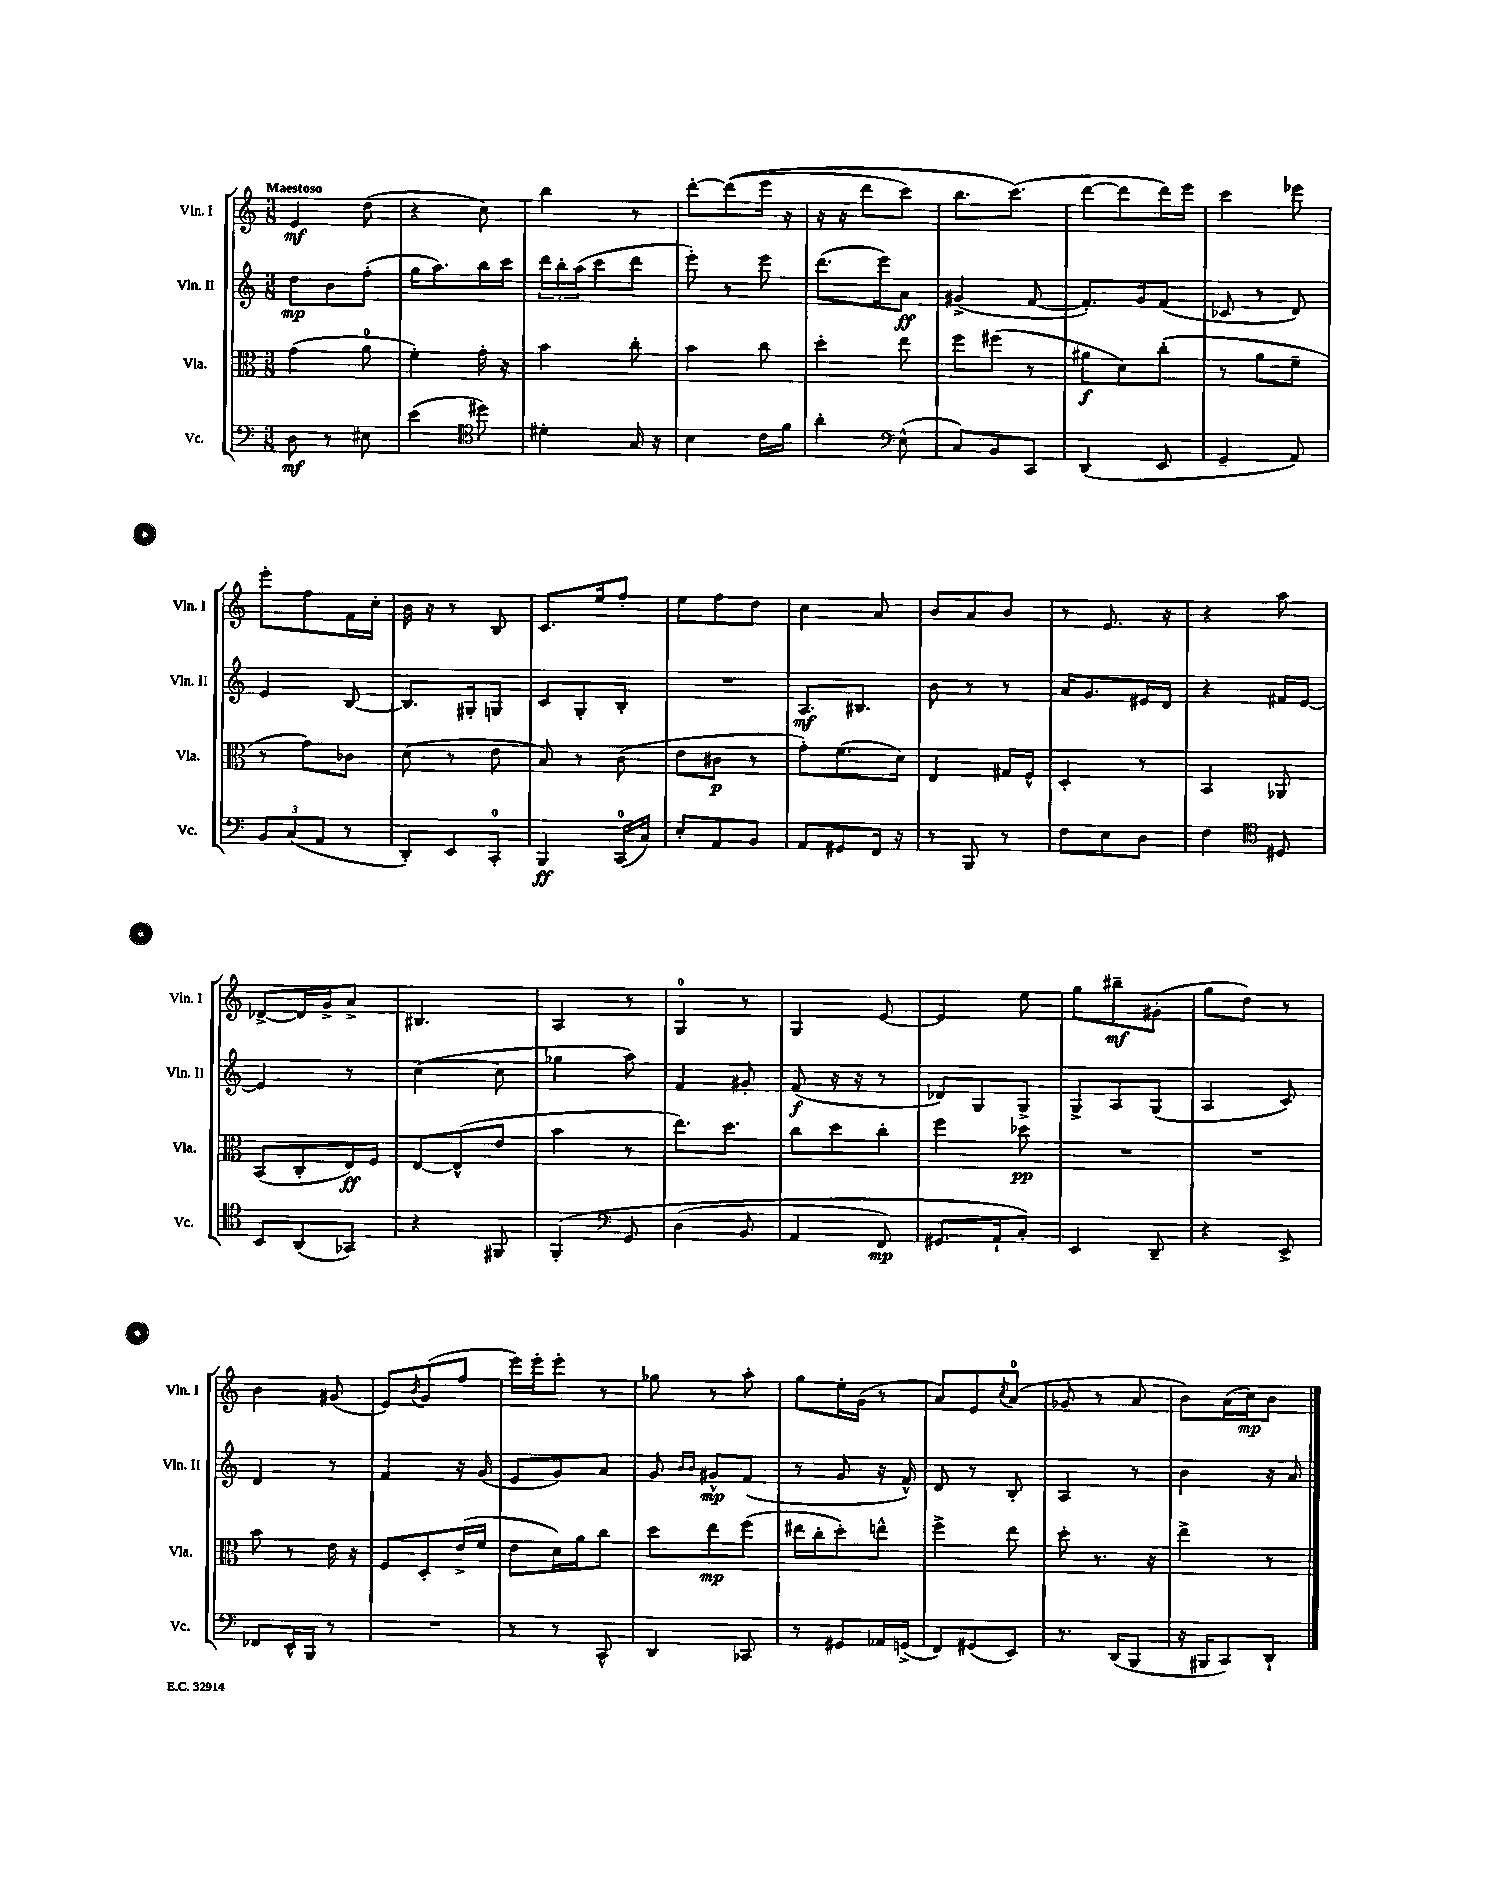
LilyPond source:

<<
\new StaffGroup <<
\new Staff = "s0" \with { instrumentName = "Vln. I" shortInstrumentName = "Vln. I" } {
    \clef treble \key c \major \numericTimeSignature \time 3/8 \tempo "Maestoso"
    e'4\mf d''8( |
    r4 c''8) |
    b''4 r8 |
    d'''8~-. d'''8(\( e'''16 r16 |
    r16 r16 d'''8 c'''8) |
    b''8. c'''8.(\) |
    d'''8~ d'''8 d'''16) e'''16 |
    c'''4 ees'''8 |
    e'''8-. f''8 f'16 c''16-. |
    b'16 r16 r8 b8 |
    c'8. e''16 f''8-. |
    e''8 f''8 d''8 |
    c''4 a'8 |
    b'8 a'8 b'8 |
    r8 e'8. r16 |
    r4 a''8 |
    des'8~-> des'16 g'16-> a'8-> |
    bis4. |
    a4 r8 |
    g4-0 r8 |
    g4 e'8~ |
    e'4 e''8 |
    g''8 bis''8--\mf gis'8-.( |
    g''8 d''8) r8 |
    b'4 gis'8( |
    e'8) \acciaccatura { b'8 } g'8( f''8 |
    e'''16) e'''16-. e'''8-. r8 |
    ges''8 r8 a''8-. |
    g''8 e''16-. g'16( r8 |
    a'8) e'8 \acciaccatura { c''8 } a'8-0( |
    ges'8 r8 a'8 |
    b'8) a'16( c''16\mp) b'8 \bar "|." |
}
\new Staff = "s1" \with { instrumentName = "Vln. II" shortInstrumentName = "Vln. II" } {
    \clef treble \key c \major \numericTimeSignature \time 3/8
    d''8\mp b'8 f''8-.( |
    g''16 a''8.) b''16 c'''16 |
    \tuplet 3/2 { d'''16 b''16-. a''16( } c'''8 d'''8 |
    e'''8-.) r8 e'''8 |
    d'''8.( e'''16) a'8\ff |
    gis'4->( f'8~ |
    f'8.-.) g'16 f'8( |
    ces'8 r8 d'8) |
    e'4 b8~ |
    b8. gis16-. g8 |
    c'8 g8-. b8-. |
    R4. |
    a8.\mf bis8. |
    b'8 r8 r8 |
    a'16 g'8. eis'16 d'16 |
    r4 fis'16 e'16~ |
    e'4 r8 |
    c''4~( c''8 |
    ges''4 a''8) |
    f'4 gis'8-. |
    f'8\f( r16 r16 r8 |
    des'8) g8 g8-> |
    g8-> a8 g8( |
    a4 c'8) |
    d'4 r8 |
    f'4 r16 g'16( |
    e'8 g'8) a'8 |
    g'8 \grace { b'16 b'16 } gis'8-^\mp f'8( |
    r8 g'8 r16 f'16-^) |
    d'8 r8 b8-. |
    a4 r8 |
    b'4 r16 a'16 \bar "|." |
}
\new Staff = "s2" \with { instrumentName = "Vla." shortInstrumentName = "Vla." } {
    \clef alto \key c \major \numericTimeSignature \time 3/8
    g'4( a'8-0 |
    f'4-.) g'16-. r16 |
    b'4 c''8-. |
    b'4 c''8 |
    d''4-. e''8 |
    f''8 fis''8( r8 |
    ais'8\f d'8) c''8-.( |
    r8 a'8 f'8-- |
    r8 g'8) ces'8 |
    d'8( r8 e'8 |
    b8) r8 c'8( |
    e'8 cis'8\p r8 |
    g'8-.) f'8.( d'16) |
    e4 gis16 f16-^ |
    d4-. r8 |
    b,4 aes,8 |
    b,8( c8-. e16\ff) f16 |
    e8~ e8-^( e'8 |
    b'4 r8 |
    e''8.) d''8. |
    c''8 d''8 c''8-. |
    f''4 des''8\pp |
    R4. |
    R4. |
    b'8 r8 e'16 r16 |
    f8 d8-. e'16->( f'16 |
    e'8 d'16) a'16 c''8 |
    d''8 e''8\mp f''8( |
    eis''16 c''16-. d''8-.) e''8-^ |
    f''4-> e''8 |
    d''8-. r8. r16 |
    e''4-> r8 \bar "|." |
}
\new Staff = "s3" \with { instrumentName = "Vc." shortInstrumentName = "Vc." } {
    \clef bass \key c \major \numericTimeSignature \time 3/8
    d8\mf r8 eis8 |
    e'4( \clef tenor dis''8) |
    dis'4-. g16 r16 |
    b4 c'16 f'16 |
    a'4-. \clef bass e8-^( |
    c8) b,8 c,8 |
    d,4( e,8 |
    g,4-- a,8) |
    \tuplet 3/2 { b,8 c8( a,8 } r8 |
    d,8-.) e,8 c,8-0-. |
    b,,4\ff c,16-0( c16) |
    e8-. a,8 b,8 |
    a,8 gis,8 f,16 r16 |
    r8 b,,8 r8 |
    f8 e8 d8 |
    f4 \clef tenor dis8 |
    b,8 a,8( ges,8) |
    r4 fis,8 |
    f,4-.\( \clef bass g,8 |
    d4( b,8 |
    a,4 f,8\mp) |
    gis,8. a,16-! c8-.\) |
    e,4 d,8-- |
    r4 e,8-> |
    fes,8 e,16-^ b,,16 r8 |
    R4. |
    r8 r8 c,8-^ |
    d,4 ces,8 |
    r8 gis,8 aes,16 g,16->( |
    f,8) gis,8( e,8) |
    r8. d,16( b,,8 |
    r16 bis,,16 c,8) d,8-! \bar "|." |
}
>>
>>
\layout { \context { \Score \remove "Bar_number_engraver" } }
